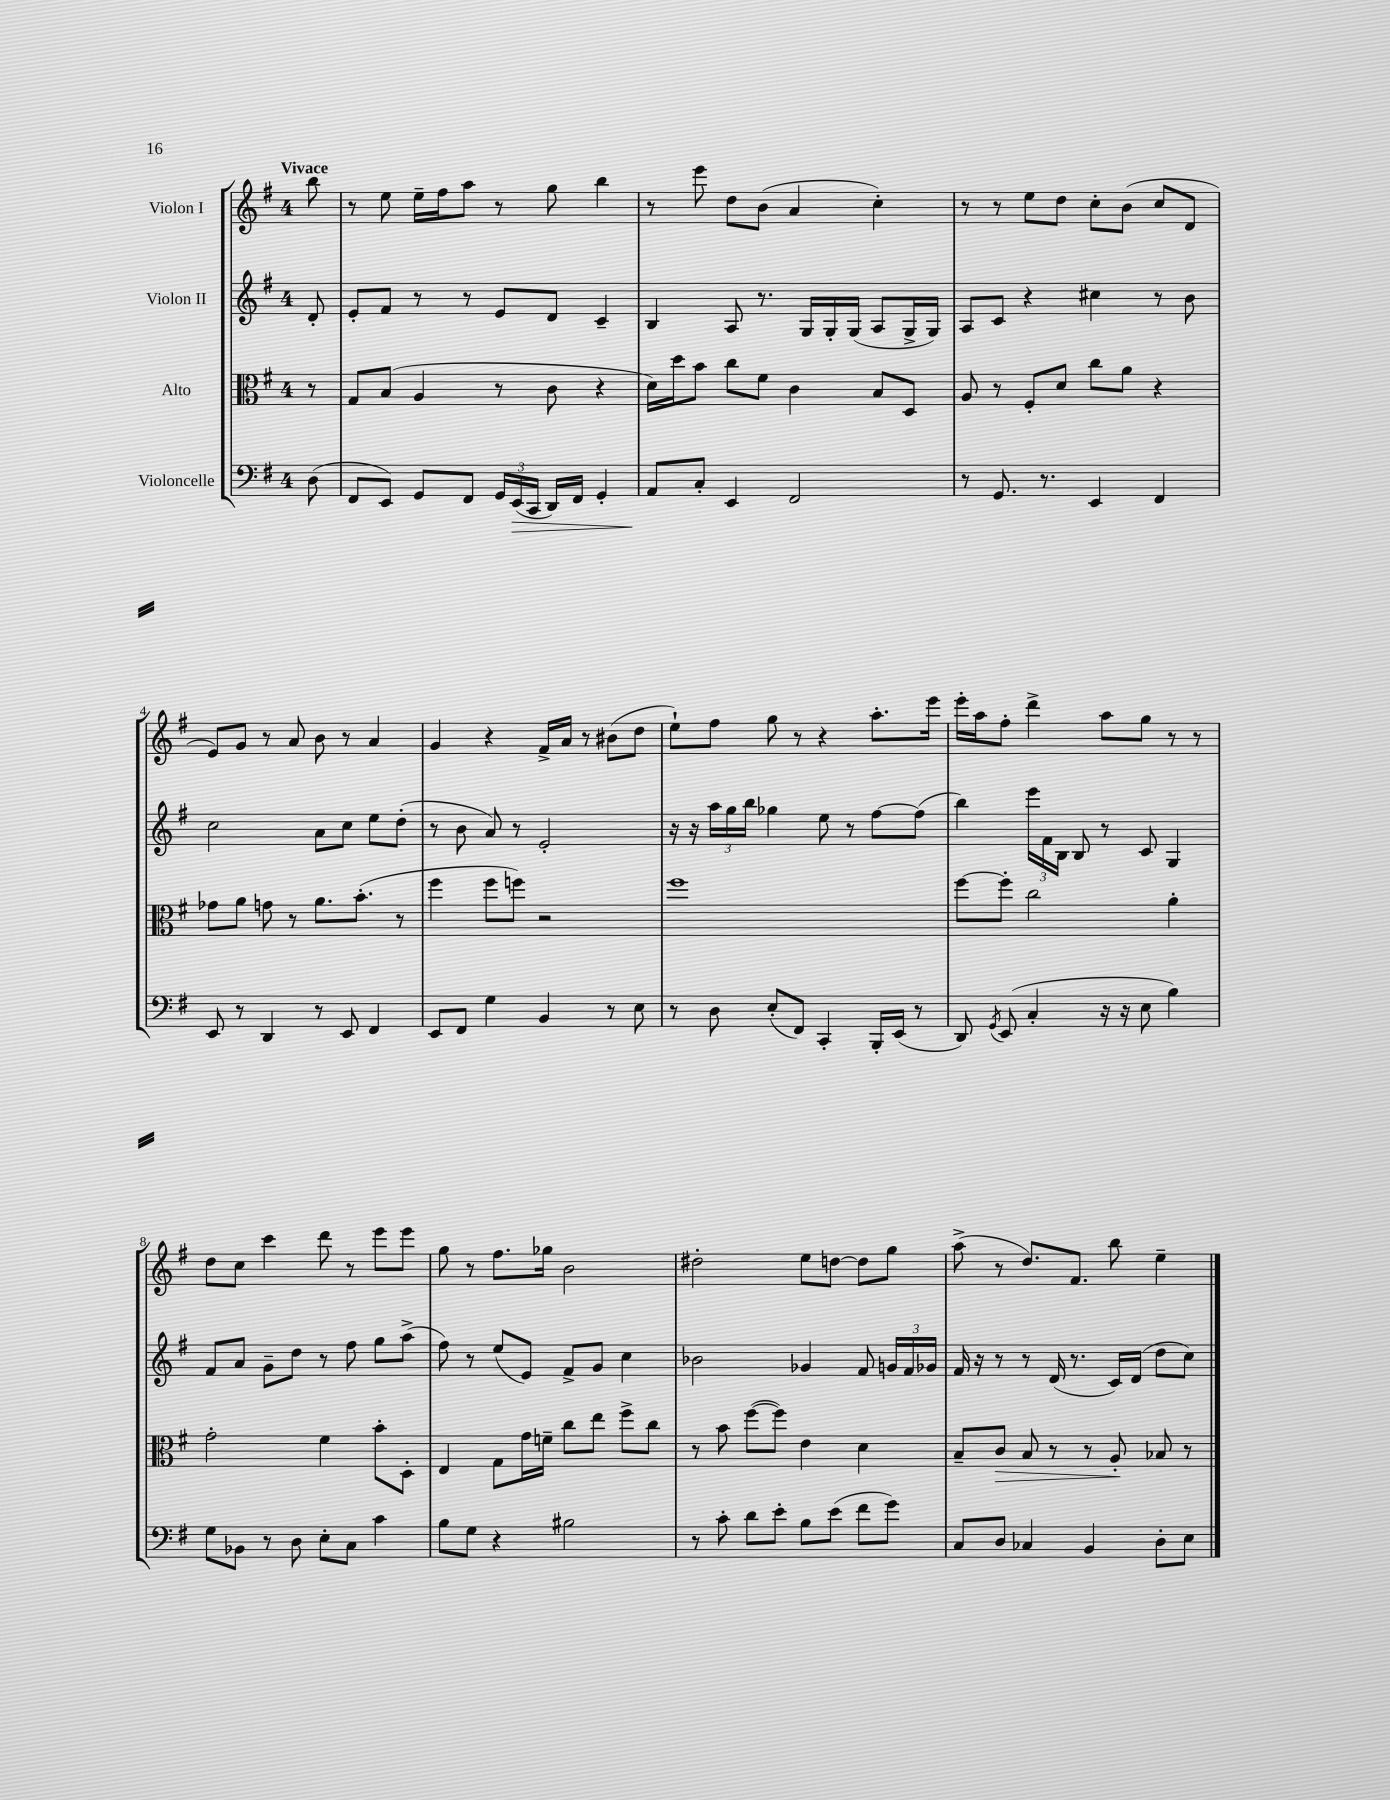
<<
\new StaffGroup <<
\new Staff = "s0" \with { instrumentName = "Violon I" } {
    \clef treble \key g \major \once \override Staff.TimeSignature.style = #'single-digit \time 4/4 \partial 8 \tempo "Vivace"
    \autoBeamOff b''8 |
    r8 e''8 e''16[-- fis''16 a''8] r8 g''8 b''4 |
    r8 e'''8 d''8[ b'8]( a'4 c''4-.) |
    r8 r8 e''8[ d''8] c''8[-. b'8]( c''8[ d'8] |
    e'8[) g'8] r8 a'8 b'8 r8 a'4 |
    g'4 r4 fis'16[-> a'16] r8 bis'8[( d''8] |
    e''8[-!) fis''8] g''8 r8 r4 a''8.[-. e'''16] |
    e'''16[-. a''16 fis''8]-. d'''4-> a''8[ g''8] r8 r8 |
    d''8[ c''8] c'''4 d'''8 r8 e'''8[ e'''8] |
    g''8 r8 fis''8.[ ges''16] b'2 |
    dis''2-. e''8[ d''8]~ d''8[ g''8] |
    a''8->( r8 d''8.[) fis'8.] b''8 e''4-- \bar "|." |
}
\new Staff = "s1" \with { instrumentName = "Violon II" } {
    \clef treble \key g \major \once \override Staff.TimeSignature.style = #'single-digit \time 4/4 \partial 8
    \autoBeamOff d'8-. |
    e'8[-. fis'8] r8 r8 e'8[ d'8] c'4-- |
    b4 a8 r8. g16[ g16-. g16]( a8[ g16-> g16]) |
    a8[ c'8] r4 cis''4 r8 b'8 |
    c''2 a'8[ c''8] e''8[ d''8]-.( |
    r8 b'8 a'8) r8 e'2-. |
    r16 r16 \tuplet 3/2 { a''16[ g''16 b''16] } ges''4 e''8 r8 fis''8[~ fis''8]( |
    b''4) \tuplet 3/2 { e'''16[ fis'16 b16] } b8 r8 c'8 g4 |
    fis'8[ a'8] g'8[-- d''8] r8 fis''8 g''8[ a''8]->( |
    fis''8) r8 e''8[( e'8]) fis'8[-> g'8] c''4 |
    bes'2 ges'4 fis'8 \tuplet 3/2 { g'16[ fis'16 ges'16] } |
    fis'16 r16 r8 r8 d'16( r8. c'16[) d'16]( d''8[ c''8]) \bar "|." |
}
\new Staff = "s2" \with { instrumentName = "Alto" } {
    \clef alto \key g \major \once \override Staff.TimeSignature.style = #'single-digit \time 4/4 \partial 8
    \autoBeamOff r8 |
    g8[ b8]( a4 r8 c'8 r4 |
    d'16[) d''16 b'8] c''8[ fis'8] c'4 b8[ d8] |
    a8 r8 fis8[-. d'8] c''8[ a'8] r4 |
    ges'8[ a'8] g'8 r8 a'8.[ b'8.]-.( r8 |
    fis''4 fis''8[ f''8]) r2 |
    fis''1 |
    fis''8[~ fis''8]-. c''2 a'4-. |
    g'2-. fis'4 b'8[-. d8]-. |
    e4 g8[ g'16 f'16]-- c''8[ e''8] fis''8[-> c''8] |
    r8 b'8 fis''8[~( fis''8]) e'4 d'4 |
    b8[-- c'8]\> b8 r8 r8 a8-.\! bes8 r8 \bar "|." |
}
\new Staff = "s3" \with { instrumentName = "Violoncelle" } {
    \clef bass \key g \major \once \override Staff.TimeSignature.style = #'single-digit \time 4/4 \partial 8
    \autoBeamOff d8( |
    fis,8[ e,8]) g,8[ fis,8] \tuplet 3/2 { g,16[ e,16\>( c,16] } d,16[) fis,16] g,4-. |
    a,8[\! c8]-. e,4 fis,2 |
    r8 g,8. r8. e,4 fis,4 |
    e,8 r8 d,4 r8 e,8 fis,4 |
    e,8[ fis,8] g4 b,4 r8 e8 |
    r8 d8 e8[-.( fis,8]) c,4-. b,,16[-. e,16]( r8 |
    d,8) \acciaccatura { g,8 } e,8( c4-. r16 r16 e8 b4) |
    g8[ bes,8] r8 d8 e8[-. c8] c'4 |
    b8[ g8] r4 bis2 |
    r8 c'8-. d'8[ e'8]-. b8[ e'8]( fis'8[ g'8]) |
    c8[ d8] ces4 b,4 d8[-. e8] \bar "|." |
}
>>
>>
